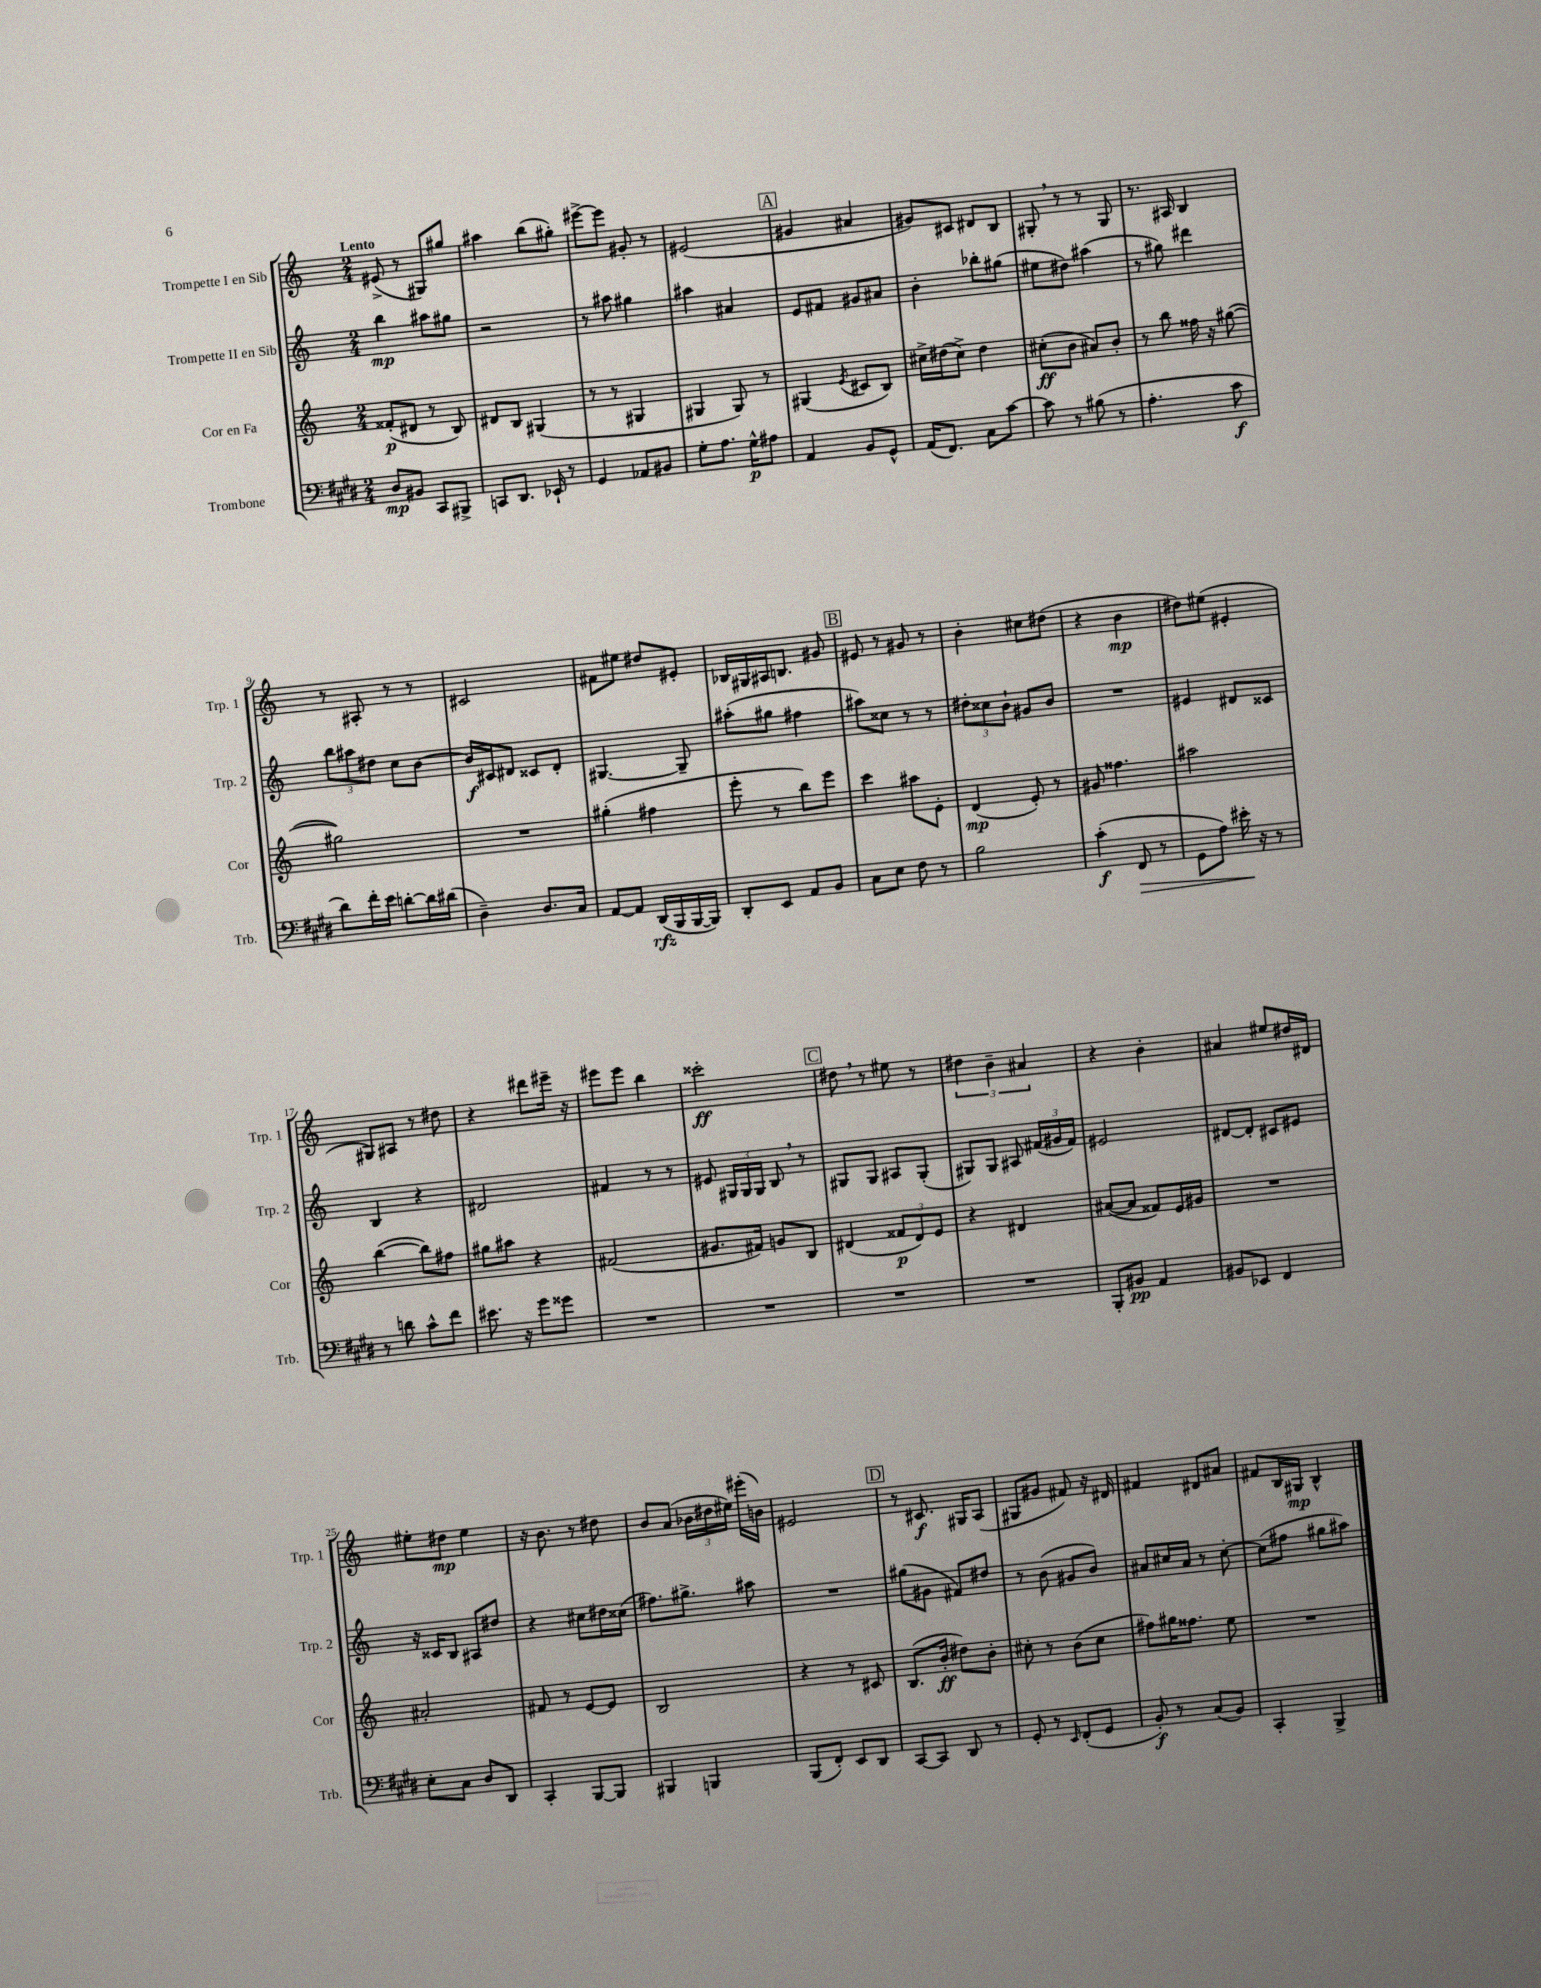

**kern	**dynam	**kern	**dynam	**kern	**dynam	**kern	**dynam
*part4	*part4	*part3	*part3	*part2	*part2	*part1	*part1
*staff4	*staff4	*staff3	*staff3	*staff2	*staff2	*staff1	*staff1
*I"Trombone	*	*I"Cor en Fa	*	*I"Trompette II en Sib	*	*I"Trompette I en Sib	*
*I'Trb.	*	*I'Cor	*	*I'Trp. 2	*	*I'Trp. 1	*
*clefF4	*	*clefG2	*	*clefG2	*	*clefG2	*
*k[f#c#g#d#]	*	*k[]	*	*k[]	*	*k[]	*
*M2/4	*	*M2/4	*	*M2/4	*	*M2/4	*
=1	=1	=1	=1	=1	=1	=1	=1
!	!	!	!	!	!	!LO:TX:a:B:t=Lento	!
8D#/L	mp	(8f##X'/L	p	4bb\	mp	(8e#X^/	.
8BB#X/J	.	8d#X/J	.	.	.	8r	.
8CC#/L	.	8r	.	8aa#X\L	.	8G#X/L)	.
8BBB#X^/J	.	8B/)	.	8gg#X\J	.	8gg#X/J	.
=2	=2	=2	=2	=2	=2	=2	=2
8CCn/L	.	8d#X/L	.	2r	.	4aa#X\	.
8.DD#/J	.	8B/J	.	.	.	.	.
.	.	(4G#X/	.	.	.	(8bb\L	.
16EE-X`/	.	.	.	.	.	.	.
8r	.	.	.	.	.	8gg#X'\J)	.
=3	=3	=3	=3	=3	=3	=3	=3
4GG#/	.	8r	.	8r	.	[8eee#X^\L	.
.	.	8r	.	8aa#X\	.	8eee#\J]	.
8AA-X/L	.	4G#X/	.	4gg#X\	.	8g#X'/	.
8BB#X/J	.	.	.	.	.	8r	.
=4	=4	=4	=4	=4	=4	=4	=4
8G#'\L	.	4G#X/	.	4aa#X\	.	(2e#X/	.
8.A\J	.	.	.	.	.	.	.
.	.	8G#/)	.	4a#X/	.	.	.
16G#^^\KL	p	.	.	.	.	.	.
8A#X\J	.	8r	.	.	.	.	.
!!LO:REH:place=s1:t=A
=5	=5	=5	=5	=5	=5	=5	=5
4AA/	.	(4G#X/	.	8e/L	.	4g#X/	.
.	.	.	.	8f#X/J	.	.	.
.	.	8qe/	.	.	.	.	.
8BB/L	.	8c#X/L	.	8g#X/L	.	4a#X/	.
8GG#^^/J	.	8B/J)	.	8a#X/J	.	.	.
=6	=6	=6	=6	=6	=6	=6	=6
(16AA/KL	.	16cc#X^\LL	.	4b'\	.	8g#X/L)	.
8.FF#/J)	.	(16dd#X\J	.	.	.	.	.
.	.	8cc#^\J)	.	.	.	8c#X/J	.
8C#\L	.	4dd#\	.	8bb-X'\L	.	8d#X/L	.
[8c#\J	.	.	.	(8gg#X\J	.	8B/J	.
=7	=7	=7	=7	=7	=7	=7	=7
8c#\]	.	(8cc#X'\L	ff	8ee#X\L	.	8G#X',/	.
8r	.	8b\J	.	8dd#X\J)	.	8r	.
(8B#X\	.	8a#X/L)	.	(4aa#X\	.	8r	.
8r	.	8b'/J	.	.	.	8G#/	.
=8	=8	=8	=8	=8	=8	=8	=8
4.A'\	.	8r	.	8r	.	8.r	.
.	.	8bb\	.	8gg#X\)	.	.	.
.	.	.	.	.	.	16A#X/	.
.	.	16ff##X\	.	4ddd#X\	.	4B/	.
.	.	16r	.	.	.	.	.
8c#\	f	([8gg#X\	.	.	.	.	.
!!LO:LB:g=z
=9	=9	=9	=9	=9	=9	=9	=9
8d#\L)	.	2gg#X\])	.	12bb\L	.	8r	.
.	.	.	.	12aa#X\	.	.	.
16f#'\L	.	.	.	.	.	8A#X'/	.
.	.	.	.	12dd#X\J	.	.	.
16e\JJ	.	.	.	.	.	.	.
[8dn'\L	.	.	.	8cc\L	.	8r	.
16d\L]	.	.	.	[8b\J	.	8r	.
(16d#X\JJ	.	.	.	.	.	.	.
=10	=10	=10	=10	=10	=10	=10	=10
4D#~\)	.	2r	.	16b/LL]	f	2c#X/	.
.	.	.	.	16c#X/J	.	.	.
.	.	.	.	8d#X/J	.	.	.
8.D#/L	.	.	.	8c##X/L	.	.	.
.	.	.	.	8d#'/J	.	.	.
16C#/Jk	.	.	.	.	.	.	.
=11	=11	=11	=11	=11	=11	=11	=11
[8AA/L	.	(4gg#X'\	.	[4.G#X/	.	8f#X\L	.
8AA/J]	.	.	.	.	.	8ee#X\J	.
(16DD#/LL	rfz	4ff#X\	.	.	.	8dd#X/L	.
16BBB/	.	.	.	.	.	.	.
[16BBB/	.	.	.	8G#~/]	.	8e#X'/J	.
16BBB/JJ])	.	.	.	.	.	.	.
=12	=12	=12	=12	=12	=12	=12	=12
8DD#'/L	.	8eee'\	.	(8aa#X'\L	.	16B-X/LL	.
.	.	.	.	.	.	16G#X/	.
8EE/J	.	8r	.	8gg#X\J	.	16A#X/J	.
.	.	.	.	.	.	8.Bn/J	.
8AA/L	.	8bb\L)	.	4ff#X\	.	.	.
8BB/J	.	8eee\J	.	.	.	8g#X/	.
!!LO:REH:place=s1:t=B
=13	=13	=13	=13	=13	=13	=13	=13
8C#\L	.	4ccc\	.	8aa#X\L)	.	8e#X/	.
8E\J	.	.	.	8cc##X\J	.	8r	.
8F#\	.	8aa#X\L	.	8r	.	8g#X/	.
8r	.	8e'\J	.	8r	.	8r	.
=14	=14	=14	=14	=14	=14	=14	=14
2B\	.	(4d/	mp	12dd#X'\L	.	4b'\	.
.	.	.	.	12cc##X\	.	.	.
.	.	.	.	12b`\J	.	.	.
.	.	8e'/)	.	8g#X/L	.	8cc#X\L	.
.	.	8r	.	8b/J	.	(8dd#X\J	.
=15	=15	=15	=15	=15	=15	=15	=15
(4c#'\	f	8g#X/	.	2r	.	4r	.
.	.	4.ff##X\	.	.	.	.	.
!	!LO:HP:b	!	!	!	!	!	!
8FF#/	>	.	.	.	.	4b\	mp
8r	.	.	.	.	.	.	.
=16	=16	=16	=16	=16	=16	=16	=16
8GG#\L	.	2aa#X\	.	4e#X/	.	8dd#X\L)	.
8A\J)	.	.	.	.	.	(8ee#X\J	.
16e#X'\	.	.	.	8d#X/L	.	4e#X'/	.
16r	]	.	.	.	.	.	.
8r	.	.	.	8c##X/J	.	.	.
!!LO:LB:g=z
=17	=17	=17	=17	=17	=17	=17	=17
8r	.	([4bb\	.	4B/	.	8G#X/L)	.
8dn\	.	.	.	.	.	8A#X/J	.
8c#^^\L	.	8bb\L])	.	4r	.	8r	.
8f#\J	.	8ff#X\J	.	.	.	8dd#X\	.
=18	=18	=18	=18	=18	=18	=18	=18
8.e#X\	.	8gg#X\L	.	2d#X/	.	4r	.
.	.	8aa#X\J	.	.	.	.	.
16r	.	.	.	.	.	.	.
8g#\L	.	4r	.	.	.	8ddd#X\L	.
8g##X\J	.	.	.	.	.	16eee#X~\Jk	.
.	.	.	.	.	.	16r	.
=19	=19	=19	=19	=19	=19	=19	=19
2r	.	(2f#X/	.	4f#X/	.	8eee#X\L	.
.	.	.	.	.	.	8eee#\J	.
.	.	.	.	8r	.	4bb\	.
.	.	.	.	8r	.	.	.
=20	=20	=20	=20	=20	=20	=20	=20
2r	.	8.g#X/L	.	8e#X/	.	2ccc##X'\	ff
.	.	.	.	24G#X/LL	.	.	.
.	.	.	.	24G#/	.	.	.
.	.	16f#X/Jk)	.	.	.	.	.
.	.	.	.	24G#/JJ	.	.	.
.	.	8gn/L	.	8B,/	.	.	.
.	.	8B/J	.	8r	.	.	.
!!LO:REH:place=s1:t=C
=21	=21	=21	=21	=21	=21	=21	=21
2r	.	(4d#X/	.	8G#X/L	.	8dd#X,\	.
.	.	.	.	8G#/J	.	8r	.
.	.	12f##X/L	p	8A#X/L	.	8ee#X\	.
.	.	12d#/)	.	.	.	.	.
.	.	.	.	(8G#'/J	.	8r	.
.	.	12e/J	.	.	.	.	.
=22	=22	=22	=22	=22	=22	=22	=22
2r	.	4r	.	8G#X/L)	.	6dd#X\	.
.	.	.	.	8G#/J	.	.	.
.	.	.	.	.	.	6b~\	.
.	.	4d#X/	.	8A#X/	.	.	.
.	.	.	.	.	.	6a#X/	.
.	.	.	.	(24f#X/LL	.	.	.
.	.	.	.	24g#X/	.	.	.
.	.	.	.	24f#/JJ)	.	.	.
=23	=23	=23	=23	=23	=23	=23	=23
8BBB'/L	.	([8a#X/L	.	2e#X/	.	4r	.
8BB#X/J	pp	8a#/J]	.	.	.	.	.
4AA/	.	8f##X/L)	.	.	.	4b'\	.
.	.	16e/L	.	.	.	.	.
.	.	16g#X/JJ	.	.	.	.	.
=24	=24	=24	=24	=24	=24	=24	=24
8BB#X/L	.	2r	.	[8d#X/L	.	4a#X/	.
8EE-X/J	.	.	.	8d#'/J]	.	.	.
4FF#/	.	.	.	8c#X/L	.	8ee#X/L	.
.	.	.	.	8e#X/J	.	16dd#X/L	.
.	.	.	.	.	.	16d#X/JJ	.
!!LO:LB:g=z
=25	=25	=25	=25	=25	=25	=25	=25
8E'\L	.	2a#X'/	.	16r	.	8ee#X'\L	.
.	.	.	.	16c##X/KL	.	.	.
8C#\J	.	.	.	8B/J	.	8dd#X\J	mp
8D#/L	.	.	.	8A#X/L	.	4ee#\	.
8DD#/J	.	.	.	8dd#X/J	.	.	.
=26	=26	=26	=26	=26	=26	=26	=26
4CC#'/	.	8f#X/	.	4r	.	16r	.
.	.	.	.	.	.	8.b\	.
.	.	8r	.	.	.	.	.
[8BBB/L	.	[8e/L	.	8cc#X\L	.	8r	.
8BBB/J]	.	8e/J]	.	16dd#X\L	.	8dd#X\	.
.	.	.	.	(16cc##X\JJ	.	.	.
=27	=27	=27	=27	=27	=27	=27	=27
4BBB#X/	.	2B/	.	8.ff#X\L)	.	8b/L	.
.	.	.	.	.	.	(8a/J	.
.	.	.	.	8.gg#X^\J	.	.	.
4BBBn/	.	.	.	.	.	24b-X\LL	.
.	.	.	.	.	.	24dd#X\	.
.	.	.	.	.	.	24ee#X\JJ)	.
.	.	.	.	8aa#X\	.	(16eee#X'\LL	.
.	.	.	.	.	.	16bn\JJ)	.
=28	=28	=28	=28	=28	=28	=28	=28
(8BBB/L	.	4r	.	2r	.	2e#X/	.
8FF#'/J)	.	.	.	.	.	.	.
8EE/L	.	8r	.	.	.	.	.
8DD#/J	.	8c#X/	.	.	.	.	.
!!LO:REH:place=s1:t=D
=29	=29	=29	=29	=29	=29	=29	=29
[8CC#/L	.	(8.B/L	.	(8gg#X\L	.	8r	.
8CC#/J]	.	.	.	8g#X\J	.	8.c#X/	f
.	.	16b'/Jk	ff	.	.	.	.
8DD#/	.	8dd#X\L)	.	8f#X/L)	.	.	.
.	.	.	.	.	.	16G#X/KL	.
8r	.	8b'\J	.	8dd#X/J	.	(8A/J	.
=30	=30	=30	=30	=30	=30	=30	=30
8GG#'/	.	8cc#X'\	.	8r	.	8G#X/L	.
8r	.	8r	.	(8b\	.	8g#X/J	.
16qqEE/	.	.	.	.	.	.	.
(8FF#'/L	.	(8b\L	.	8g#X/L	.	8f#X/)	.
8GG#/J	.	8cc#\J	.	8b/J)	.	16r	.
.	.	.	.	.	.	16d#X/	.
=31	=31	=31	=31	=31	=31	=31	=31
8BB'/)	f	8ff#X\L)	.	8a#X/L	.	4f#X/	.
8r	.	16gg#X\K	.	16cc#X/L	.	.	.
.	.	8.ff##X\J	.	16a#/JJ	.	.	.
(8C#/L	.	.	.	8r	.	8d#X/L	.
8BB/J)	.	8ee\	.	[8cc#'\	.	8a#X/J	.
=32	=32	=32	=32	=32	=32	=32	=32
4CC#'/	.	2r	.	(8cc#\L]	.	8f#X/L	.
.	.	.	.	8ff#X\J	.	16B/L	.
.	.	.	.	.	.	16G#X/JJ	mp
4BBB^/	.	.	.	8gg#X\L	.	4B^^/	.
.	.	.	.	8aa#X\J)	.	.	.
==	==	==	==	==	==	==	==
*-	*-	*-	*-	*-	*-	*-	*-
